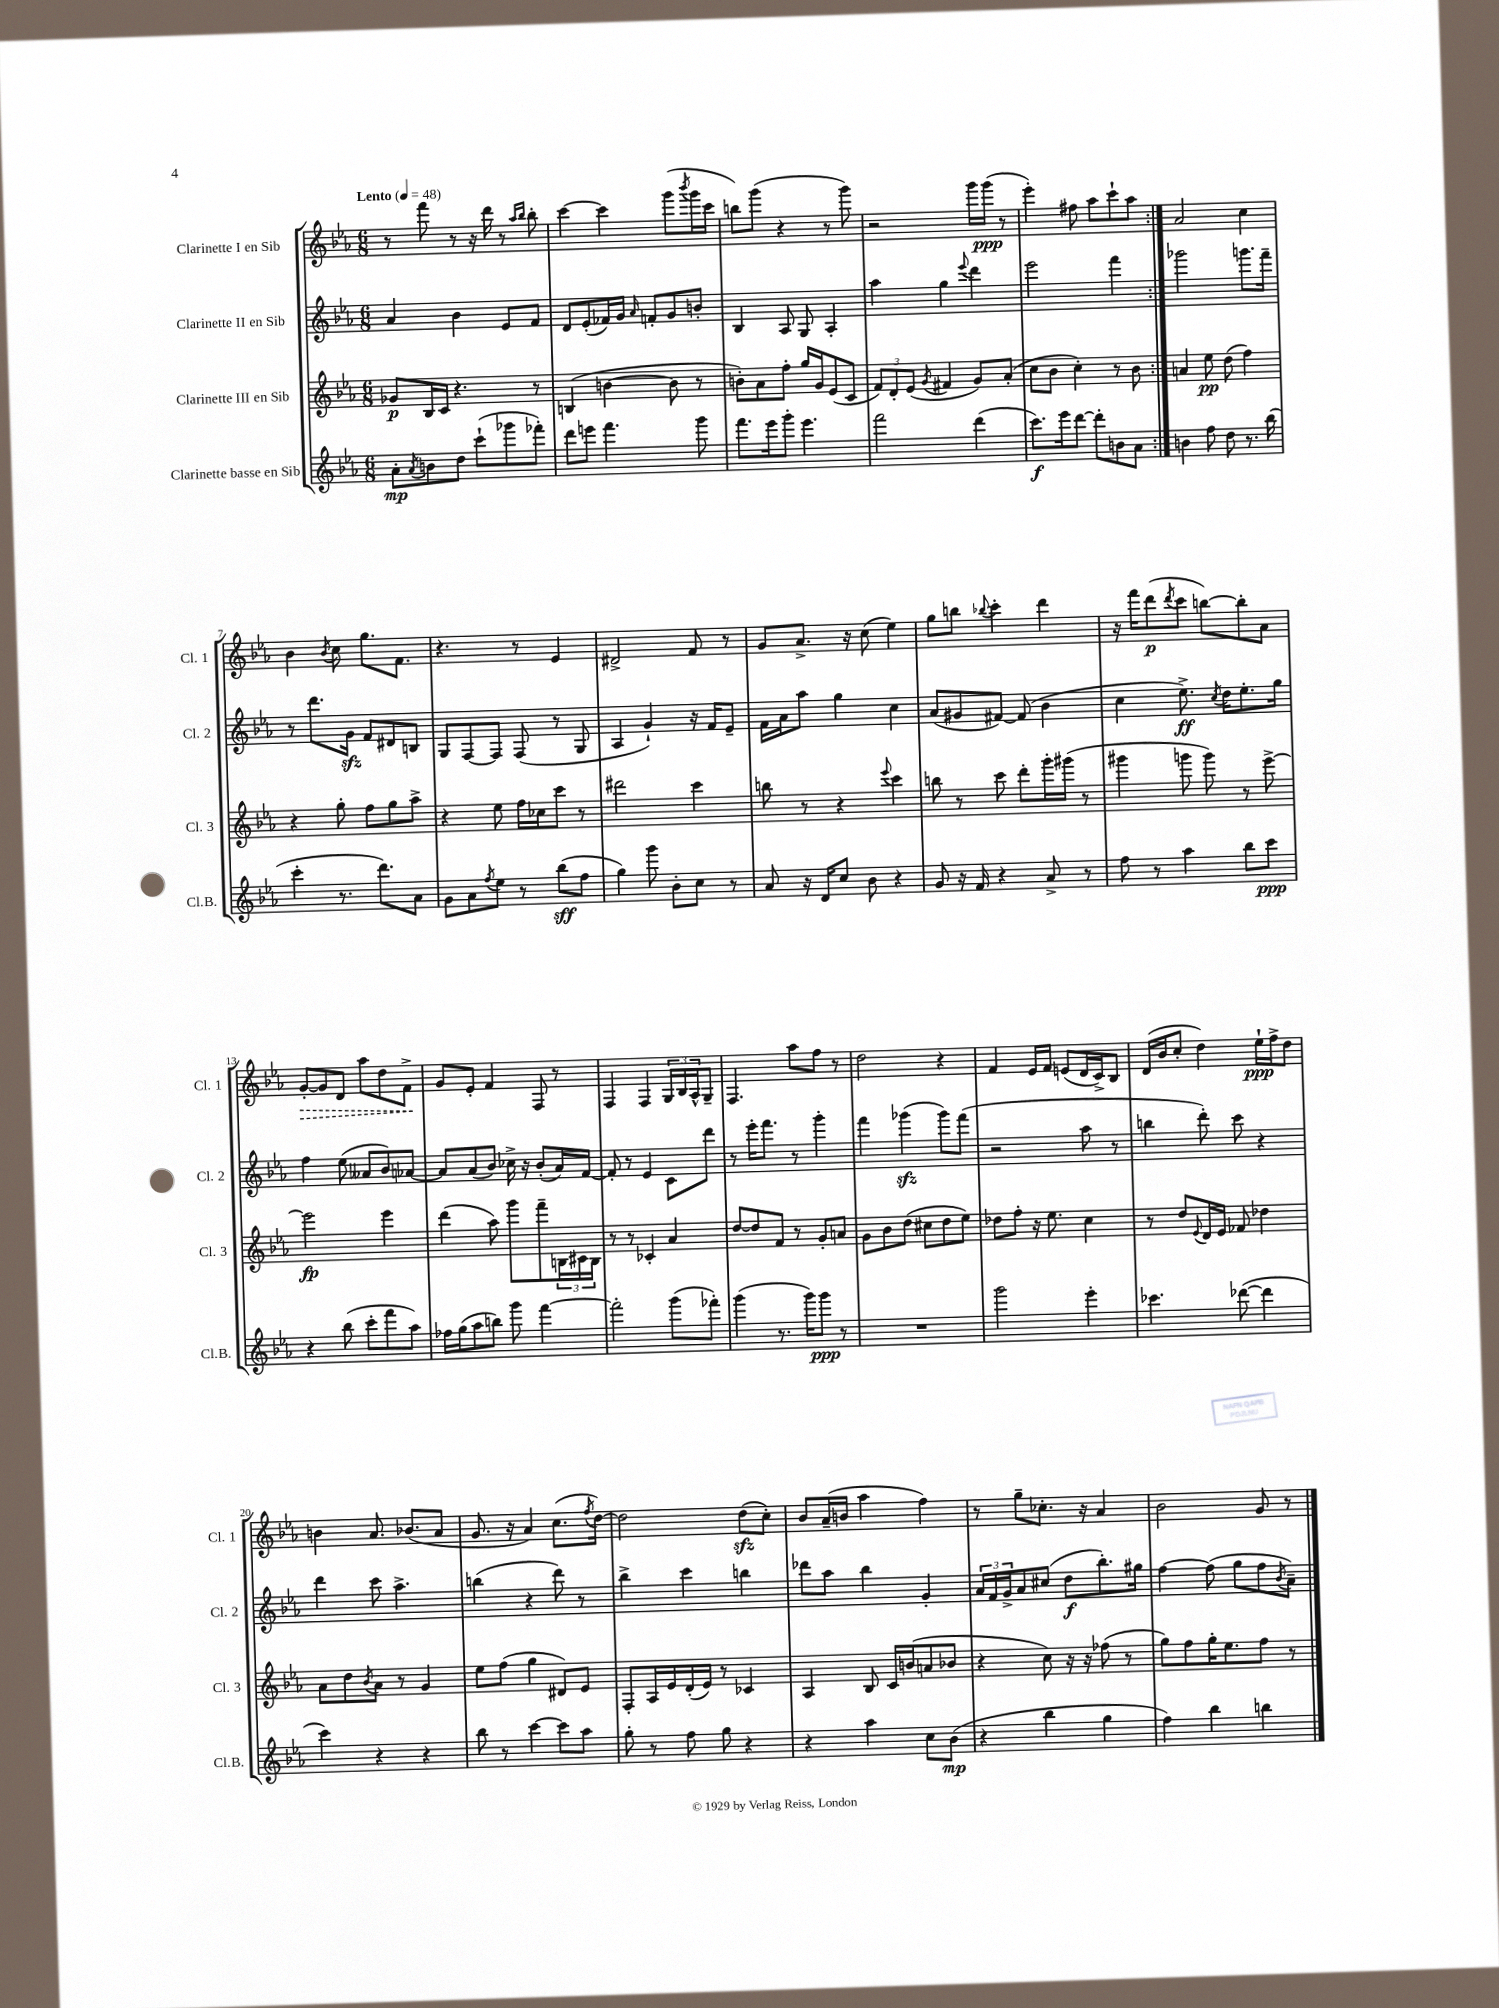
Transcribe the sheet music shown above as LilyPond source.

<<
\new StaffGroup <<
\new Staff = "s0" \with { instrumentName = "Clarinette I en Sib" shortInstrumentName = "Cl. 1" } {
    \clef treble \key ees \major \numericTimeSignature \time 6/8 \tempo "Lento" 4 = 48
    \repeat volta 2 { r8 f'''8 r8 r16 d'''16 r8 \grace { aes''16 bes''16 } bes''8-. |
    c'''4~ c'''4 g'''8( \acciaccatura { bes'''8 } g'''16 c'''16 |
    b''8) g'''8( r4 r8 g'''8) |
    r2 g'''16 g'''16\ppp( r8 |
    ees'''4-.) fis''8 aes''8 c'''8-! aes''8 | }
    aes'2 c''4 |
    bes'4 \acciaccatura { bes'8 } c''8 g''8. f'8. |
    r4. r8 ees'4 |
    dis'2-> f'8 r8 |
    g'8 aes'8.-> r16 c''8( ees''4) |
    g''8 b''8 \appoggiatura { bes''8 } c'''4-. d'''4 |
    r16 f'''16 d'''8\p( \acciaccatura { d'''8 } c'''8 b''8~) b''8-. aes'8 |
    \once \override Hairpin.style = #'dashed-line g'8~-.\> g'8 d'8 aes''8 d''8 f'8->\! |
    g'8 ees'8-. f'4 f8 r8 |
    f4 f4 \tuplet 3/2 { g16 bes16 aes16-^ } g8-- |
    f4. aes''8 f''8 r8 |
    d''2 r4 |
    f'4 ees'16 f'16 e'8( d'16 c'16->) bes8 |
    d'16( bes'16 c''8-. d''4) ees''16-!\ppp f''16-> d''8 |
    b'4 aes'8. bes'8.( aes'8 |
    g'8. r16 aes'4) c''8.( \acciaccatura { f''8 } d''16~) |
    d''2 d''8\sfz( c''8-.) |
    bes'8 aes'16--( b'16 aes''4 f''4) |
    r8 g''8-- ces''8.-. r16 aes'4 |
    bes'2 g'8 r8 \bar "|." |
}
\new Staff = "s1" \with { instrumentName = "Clarinette II en Sib" shortInstrumentName = "Cl. 2" } {
    \clef treble \key ees \major \numericTimeSignature \time 6/8
    \repeat volta 2 { aes'4 bes'4 ees'8 f'8 |
    d'8 ees'8-.( fes'16) g'16 \grace { aes'16 } f'8-. g'8 b'8-. |
    bes4 aes8 g8 aes4-. |
    aes''4 g''4 \appoggiatura { ees'''8 } d'''4 |
    ees'''2 f'''4 | }
    ges'''2 g'''8. f'''16-- |
    r8 d'''8. g'16\sfz f'8 dis'8 b8 |
    g8 f8~ f8 f8( r8 g8 |
    aes4 g'4-!) r16 f'16 ees'8-- |
    f'16 aes'16 aes''8 g''4 c''4 |
    aes'8( gis'8 fis'8~) fis'8( bes'4 |
    c''4 ees''8.->\ff) \acciaccatura { c''8 } d''16 ees''8.-. g''16 |
    f''4 ees''8( aeses'8 bes'8) aes'8~ |
    aes'8 aes'8( bes'8) ces''16-> r16 bes'8-.( aes'16) f'16~ |
    f'8-. r8 ees'4 c'8 d'''8 |
    r8 ees'''16-. f'''8. r8 g'''4-. |
    f'''4 ges'''4\sfz( ges'''8) f'''8( |
    r2 aes''8 r8 |
    b''4 d'''8-.) c'''8 r4 |
    d'''4 c'''8 aes''4.-> |
    b''4( r4 d'''8) r8 |
    bes''4-> c'''4 b''4 |
    des'''8 aes''8 bes''4 g'4-. |
    \tuplet 3/2 { aes'16 f'16 g'16-> } aes'8 cis''8( d''8\f bes''8.-.) gis''16 |
    f''4~ f''8( g''8 f''8 \acciaccatura { bes'8 } aes'8--) \bar "|." |
}
\new Staff = "s2" \with { instrumentName = "Clarinette III en Sib" shortInstrumentName = "Cl. 3" } {
    \clef treble \key ees \major \numericTimeSignature \time 6/8
    \repeat volta 2 { ges'8\p bes16 c'16 r4. r8 |
    b4( b'4~ b'8 r8 |
    b'8-.) aes'8 f''8-. g''16 g'16 ees'8( c'8 |
    \tuplet 3/2 { f'8) d'8-. ees'8( } \acciaccatura { g'8 } fis'4 g'8) aes'8-.( |
    c''8 bes'8 c''4-.) r8 bes'8 | }
    a'4 ees''8\pp d''8( f''4) |
    r4 g''8-. f''8 g''8 aes''8-> |
    r4 ees''8 f''16 ces''16 c'''8 r8 |
    dis'''2 c'''4 |
    b''8 r8 r4 \appoggiatura { ees'''8 } c'''4 |
    b''8 r8 c'''8 d'''8-. g'''16-. gis'''16( r8 |
    gis'''4 g'''8 g'''8) r8 ees'''8~-> |
    ees'''2\fp ees'''4 |
    d'''4( aes''8) g'''8 f'''8-- \tuplet 3/2 { b16 cis'16 b16 } |
    r8 r8 ces'4-. aes'4 |
    d''8~ d''8 f'8 r8 g'8-. a'8 |
    g'8 bes'8 d''8( cis''8 d''8 ees''8) |
    des''8 f''8-. r16 ees''8. c''4 |
    r8 d''8 \appoggiatura { ees'8 } d'16 ees'16 fes'8 des''4 |
    aes'8 d''8 \acciaccatura { bes'8 } aes'8 r8 g'4 |
    ees''8 f''8( g''4 dis'8) ees'8 |
    f8-. aes16 ees'16 d'16-.( ees'16) r8 ces'4 |
    aes4 bes8 c'16 b'16( a'8 bes'8 |
    r4 c''8) r16 r16 fes''8( r8 |
    g''8) f''8 g''16-. ees''8. f''8 r8 \bar "|." |
}
\new Staff = "s3" \with { instrumentName = "Clarinette basse en Sib" shortInstrumentName = "Cl.B." } {
    \clef treble \key ees \major \numericTimeSignature \time 6/8
    \repeat volta 2 { aes'8-.\mp \acciaccatura { aes'8 } b'8 d''8 c'''8-!( ges'''8 fes'''8-.) |
    d'''8 e'''8 f'''4. g'''8 |
    f'''8. ees'''16 g'''8-. ees'''4. |
    f'''2 d'''4( |
    c'''8.\f) ees'''16 d'''8~ d'''8-. b'8 aes'8 | }
    b'4 f''8 d''8 r8. bes''16( |
    c'''4-. r8. d'''8.) aes'8 |
    g'8 aes'8 \acciaccatura { f''8 } ees''8 r8 bes''8\sff( f''8 |
    g''4) g'''8 bes'8-. c''8 r8 |
    aes'8 r16 d'16 c''8 bes'8 r4 |
    g'8 r16 f'16 r4 aes'8-> r8 |
    f''8 r8 aes''4 bes''8 c'''8\ppp |
    r4 bes''8( c'''8-. f'''8 aes''8) |
    fes''16 g''16( aes''8 b''8) g'''8 f'''4~ |
    f'''2-. g'''8( fes'''8-.) |
    g'''4( r8. g'''16) g'''8\ppp r8 |
    R2. |
    g'''2 ees'''4-. |
    ces'''4. des'''8~( des'''4 |
    c'''4) r4 r4 |
    bes''8 r8 c'''4~ c'''8 aes''8 |
    g''8-. r8 f''8 g''8 r4 |
    r4 aes''4 c''8 bes'8\mp( |
    r4 bes''4 g''4 |
    f''4) bes''4 b''4 \bar "|." |
}
>>
>>
